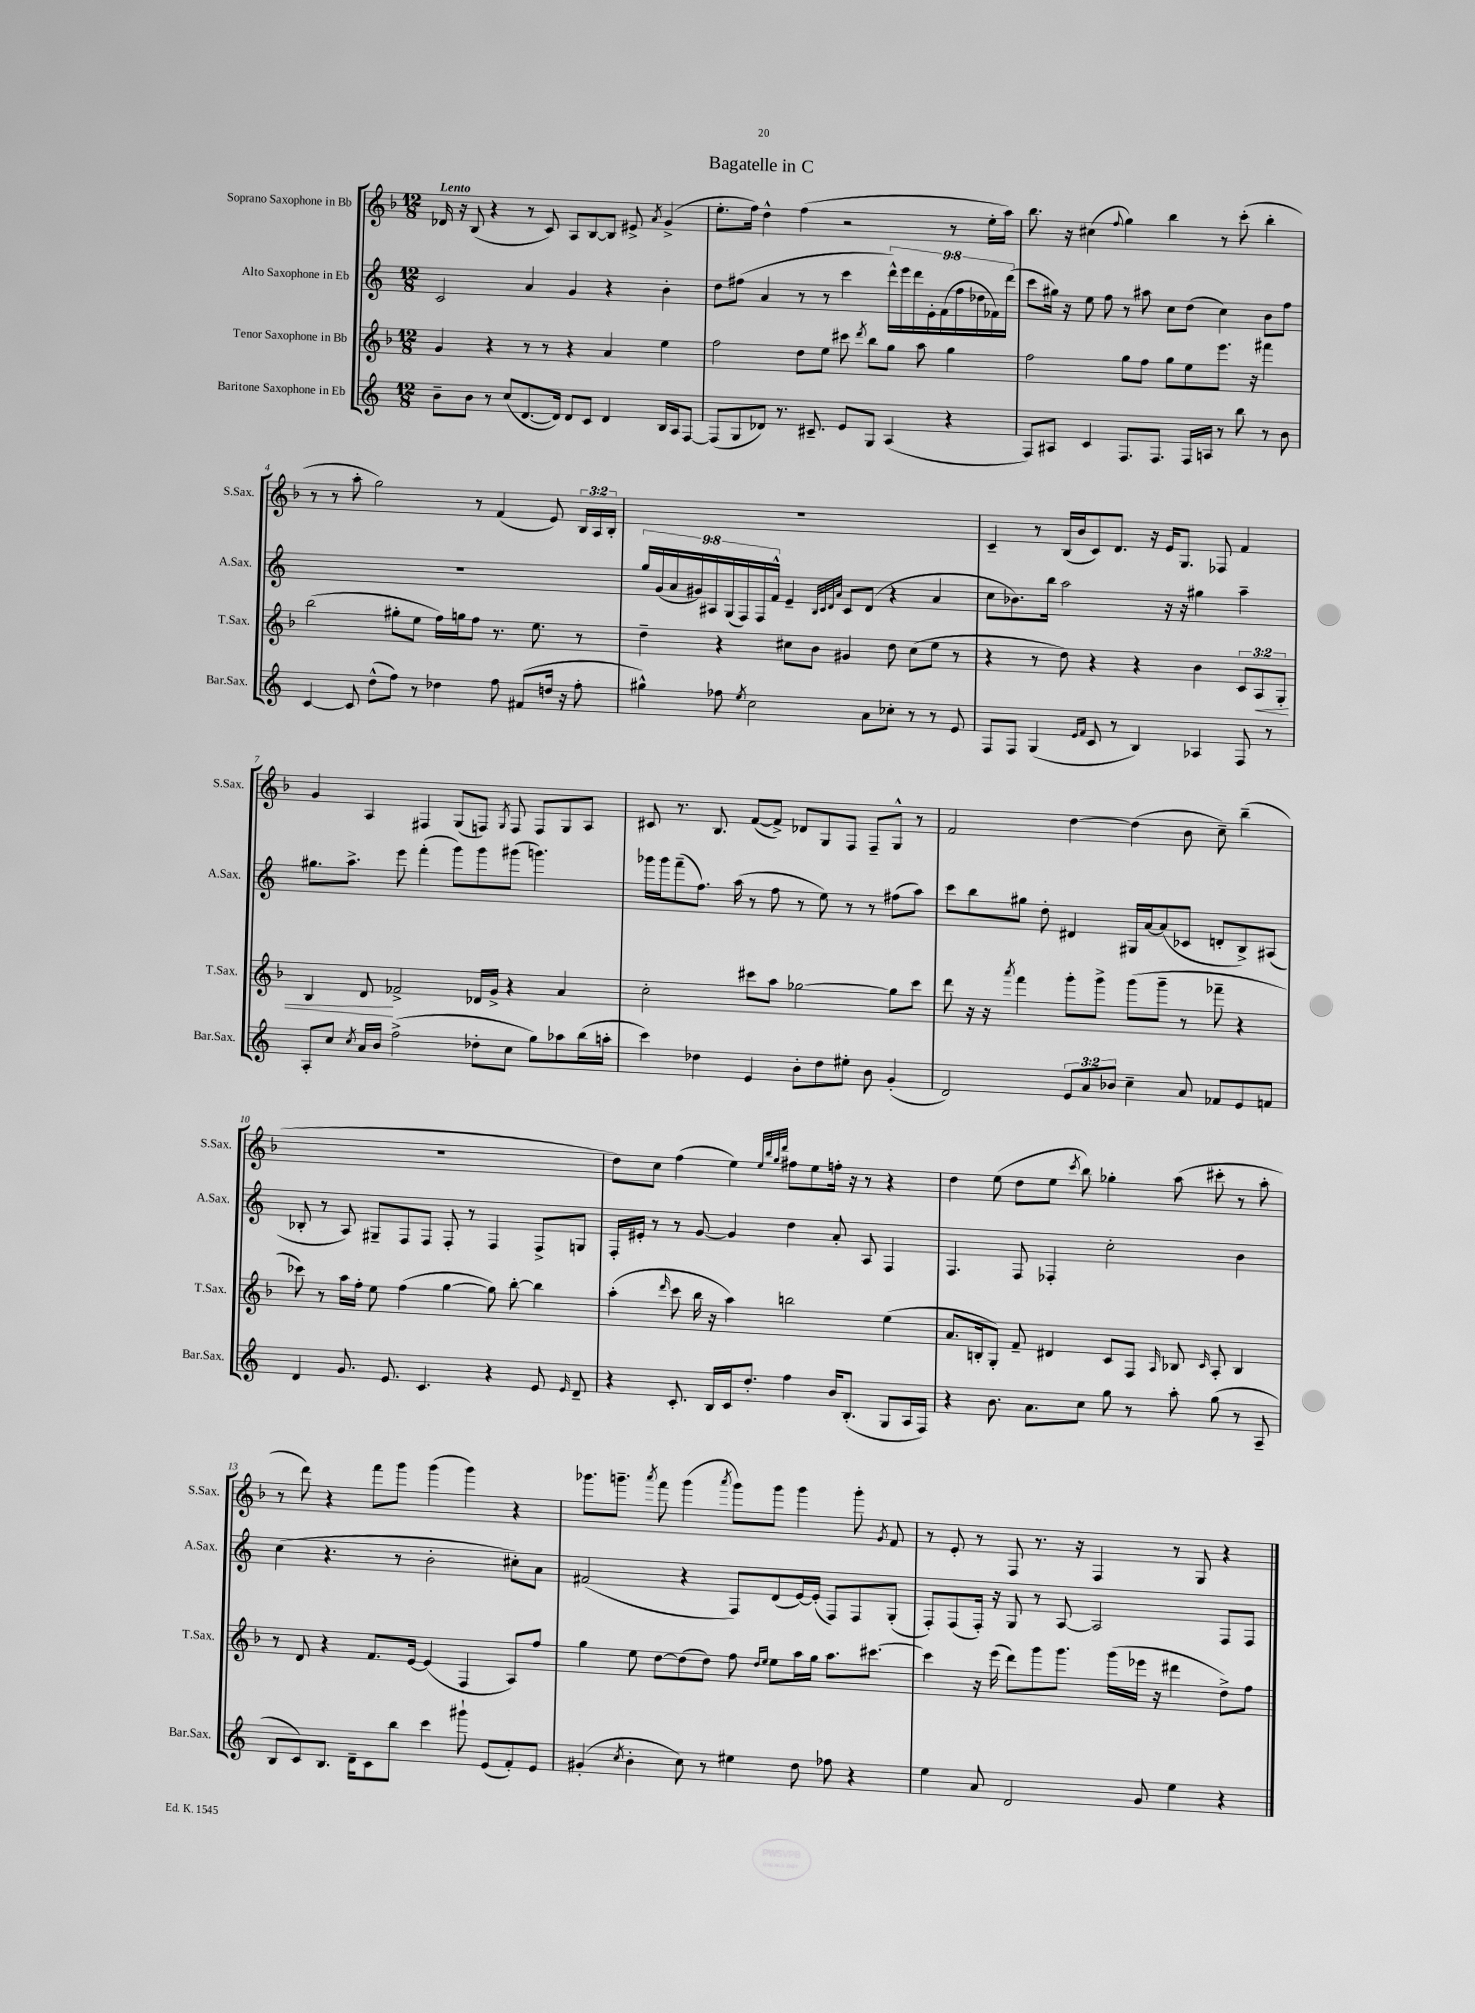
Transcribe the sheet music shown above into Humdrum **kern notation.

**kern	**kern	**dynam	**kern	**kern
*part4	*part3	*part3	*part2	*part1
*staff4	*staff3	*staff3	*staff2	*staff1
*I"Baritone Saxophone in Eb	*I"Tenor Saxophone in Bb	*	*I"Alto Saxophone in Eb	*I"Soprano Saxophone in Bb
*I'Bar.Sax.	*I'T.Sax.	*	*I'A.Sax.	*I'S.Sax.
*clefG2	*clefG2	*	*clefG2	*clefG2
*k[]	*k[b-]	*	*k[]	*k[b-]
*M12/8	*M12/8	*	*M12/8	*M12/8
=1	=1	=1	=1	=1
!	!	!	!	!LO:TX:a:B:t=Lento
8b~\L	4g/	.	2c/	16d-X/
.	.	.	.	16r
8b\J	.	.	.	(8B-/
8r	4r	.	.	4r
(8cc/L	.	.	.	.
[8.d/	8r	.	4a/	8r
.	8r	.	.	8c/)
16d/Jk])	.	.	.	.
8d/L	4r	.	4g/	8A/L
8c/J	.	.	.	[8B-/
4d/	4a/	.	4r	8B-/J]
.	.	.	.	8e#X^/
.	.	.	.	8qa/
16B/LL	4ee\	.	4b'\	(4g^/
16A/J	.	.	.	.
[8F/J	.	.	.	.
=2	=2	=2	=2	=2
(8F/L]	2ff\	.	8dd\L	8.ee'\L
8G/	.	.	(8ff#X\J	.
.	.	.	.	16ff\Jk)
8d-X/J)	.	.	4a/	4dd^^\
8.r	.	.	.	.
.	8dd\L	.	8r	(4ff\
8.c#X~/	.	.	.	.
.	8ee\J	.	8r	.
8e/L	8ccc#X\	.	4ccc\	2r
.	8qddd/	.	.	.
8G/J	8bb-\L	.	.	.
(4A/	8gg\J	.	18ddd^^\LL)	.
.	.	.	18eee\	.
.	.	.	18ddd\	.
.	8aa\	.	.	.
.	.	.	18e'\	.
.	.	.	(18f\	.
4r	4gg\	.	.	8r
.	.	.	18ff#\	.
.	.	.	18dd-X\	.
.	.	.	.	16ee'\LL
.	.	.	18f-X\)	.
.	.	.	.	16aa\JJ)
.	.	.	(18ddd\JJ	.
=3	=3	=3	=3	=3
8F/L)	2ff\	.	8ccc\L	8.bb-\
8A#X/J	.	.	16gg#X\Jk)	.
.	.	.	16r	16r
4c/	.	.	8ee\	(4cc#X\
.	.	.	8ff\	.
.	.	.	.	8qqff/
8.F/L	8gg\L	.	8r	4gg\)
.	8ff\J	.	8aa#X\	.
8.F/J	.	.	.	.
.	8gg\L	.	8cc\L	4bb-\
16F/LL	8ee\	.	(8dd\J	.
16An/JJ	.	.	.	.
8r	8.eee\J	.	4cc\)	8r
8bb\	.	.	.	(8ccc'\
.	16r	.	.	.
8r	4fff#X\	.	8b\L	4bb-'\
8b\	.	.	8ff\J	.
!!LO:LB:g=z
=4	=4	=4	=4	=4
[4c/	(2bb-\	.	1.r	8r
.	.	.	.	8r
8c/]	.	.	.	8aa'\
(8dd^^\L	.	.	.	2gg\)
8ff\J)	8gg#X'\L	.	.	.
8r	8ee\J	.	.	.
4dd-X\	16ff\LL)	.	.	.
.	16ggn\J	.	.	.
.	8ff\J	.	.	8r
8ff\	8.r	.	.	(4f/
(8f#X/L	.	.	.	.
.	8.ee\	.	.	.
16ddn/Jk	.	.	.	8e/)
16r	.	.	.	.
8ff'\	8r	.	.	24B-/LL
.	.	.	.	24A/
.	.	.	.	24B-'/JJ
=5	=5	=5	=5	=5
4gg#X^^\)	4dd~\	.	18gg/LL	1.r
.	.	.	(18g/	.
.	.	.	18a/	.
.	.	.	18g#X/)	.
.	.	.	18A#X/	.
8ff-X\	4r	.	.	.
.	.	.	(18G/	.
.	.	.	18F/)	.
8qee/	.	.	.	.
2cc\	.	.	.	.
.	.	.	18F/	.
.	.	.	18f^^/JJ	.
.	8cc#X\L	.	4e~/	.
.	8b-\J	.	.	.
.	.	.	32qqB/LLL	.
.	.	.	32qqc/	.
.	.	.	32qqd/	.
.	.	.	32qqa/JJJ	.
.	4g#X/	.	8c/L	.
8a\L	.	.	(8d/J	.
8cc-X'\J	8dd\	.	4r	.
8r	(8cc#\L	.	.	.
8r	8ee\J	.	4a/	.
8e/	8r	.	.	.
=6	=6	=6	=6	=6
8F/L	4r	.	8cc\L	4c~/
8F/J	.	.	8.b-X\)	.
(4G/	8r	.	.	8r
.	.	.	16bb\Jk	.
.	8dd\)	.	2aa\	(16B-/LL
.	.	.	.	16b-/J
16qqe/LL	.	.	.	.
16qqf/JJ	.	.	.	.
8c/	4r	.	.	8c/)
8r	.	.	.	8.d/J
4B/)	4r	.	.	.
.	.	.	.	16r
.	.	.	16r	16e/KL
.	.	.	16r	8.G/J
4A-X/	4b-\	.	4gg#X\	.
.	.	.	.	8F-X/
8F/	12c/L	.	4aa~\	4f/
!	!	!LO:HP:b	!	!
.	12A/	<	.	.
8r	.	.	.	.
.	12G'/J	.	.	.
!!LO:LB:g=z
=7	=7	=7	=7	=7
8A'/L	4B-/	.	8.gg#X\L	4g/
8cc/J	.	.	.	.
.	.	.	8.aa^\J	.
8qcc/	.	.	.	.
16a/LL	8d/	.	.	4A/
16b/JJ	.	.	.	.
(2ff^\	2f-X^/	[	8eee\	.
.	.	.	(4fff'\	4F#X/
.	.	.	8ggg\L)	(8G/L
8dd-X'\L	16d-X/LL	.	8ggg\	8Fn/J)
.	16g^/JJ	.	.	.
.	.	.	.	8qG/
8cc\J	4r	.	(8ggg#X\J	8F/
8gg\L)	.	.	4.gggn\)	8F/L
8aa-X\	4a/	.	.	8G/
(16bb\L	.	.	.	8A/J
16aan'\JJ	.	.	.	.
=8	=8	=8	=8	=8
4ccc\)	2cc'\	.	16ggg-X\LL	8c#X/
.	.	.	16ggg-\J	.
.	.	.	(8fff~\	8.r
4dd-X\	.	.	8.ff\J)	.
.	.	.	.	8.B-/
.	.	.	(16aa\	.
4e/	8ccc#X\L	.	8r	([8f/L
.	8aa\J	.	8ff\	8f^/J])
8b'\L	[2gg-X\	.	8r	8d-X/L
8dd-\	.	.	8ee\)	8G/
8ee#X'\J	.	.	8r	8F/J
8b\	.	.	8r	8F~/L
(4g'/	8gg-\L]	.	(8ff#X\L	8G^^/J
.	8ccc#\J	.	8aa\J)	8r
=9	=9	=9	=9	=9
2d/)	8ddd\	.	8ccc\L	2f/
.	16r	.	8bb\	.
.	16r	.	.	.
.	8qaaa/	.	.	.
.	4fff\	.	8gg#X\J	.
.	.	.	8dd'\	.
12e/L	8ggg'\L	.	4d#X/	[4dd\
12a/	.	.	.	.
.	8ggg^\J	.	.	.
12b-X/J	.	.	.	.
4cc~\	(8ggg\L	.	16G#X/LL	(4dd\]
.	.	.	[16a/J	.
.	8ggg~\J	.	(8a/]	.
8a/	8r	.	8c-X/J	8b-\
8f-X/L	8fff-X~\	.	8dn'/L	8cc~\)
8e/	4r	.	8B^/)	(4bb-~\
8fn/J	.	.	(8A#X/J	.
!!LO:LB:g=z
=10	=10	=10	=10	=10
4d/	8ccc-X\)	.	8B-X'/	1.r
.	8r	.	8r	.
8.g/	16aa\LL	.	8A/)	.
.	16ff'\JJ	.	.	.
.	8ee\	.	8G#X~/L	.
8.e/	.	.	.	.
.	(4ff\	.	8F/	.
4.c/	.	.	8F/J	.
.	[4gg\	.	8F'/	.
.	.	.	8r	.
4r	8gg\])	.	4F/	.
.	[8bb-'\	.	.	.
8e/	4bb-\]	.	8F^/L	.
16qqe/	.	.	.	.
8d~/	.	.	8Gn/J	.
=11	=11	=11	=11	=11
4r	(4aa'\	.	16F'/LL	8dd\L)
.	.	.	16e#X'/JJ	.
.	.	.	8r	8cc\J
.	16qqddd/	.	.	.
8.c'/	8ccc\	.	8r	(4ff\
.	16bb-\	.	[8g/	.
16B/LL	16r	.	.	.
16c/J	4aa\)	.	4g/]	4ee\)
8.dd'/J	.	.	.	.
.	.	.	.	32qqee/LLL
.	.	.	.	32qqbb-/
.	.	.	.	32qqgg/
.	.	.	.	32qqddd/JJJ
4ff\	2bbn\	.	4dd\	8ff#X\L
.	.	.	.	8ee\
16b/KL	.	.	8a'/	16ffn'\Jk
(8.B'/J	.	.	.	16r
.	.	.	8A/	8r
8G/L	(4ee\	.	4F/	4r
16A/L	.	.	.	.
16F/JJ)	.	.	.	.
=12	=12	=12	=12	=12
4r	8.a/L	.	4.F/	4dd\
.	16Bn'/k	.	.	.
8.b\	8G'/J)	.	.	(8ee\
.	8f~/	.	8F/	8dd\L
8.a\L	.	.	.	.
.	4d#X/	.	4F-X'/	8ee\J
.	.	.	.	8qccc/
8cc\J	.	.	.	8bb-\)
8gg\	8c/L	.	2cc'\	4gg-X'\
8r	8F/J	.	.	.
.	16qqA/	.	.	.
8aa'\	8B-X/	.	.	(8aa\
.	16qqc/	.	.	.
(8gg\	8A'/	.	.	8ccc#X'\
8r	4B-/	.	4b\	8r
8A~/	.	.	.	8aa'\
!!LO:LB:g=z
=13	=13	=13	=13	=13
8B/L	8r	.	(4cc\	8r
8c/)	8d/	.	.	8ddd\)
8.B/J	4r	.	4.r	4r
16d~\KL	.	.	.	.
8c\	8.f/L	.	.	8fff\L
8bb\J	.	.	8r	8ggg\J
.	[16e/Jk	.	.	.
4ccc\	(4e/]	.	2b'\	(4ggg\
8ggg#X`\	4F/	.	.	4ggg\)
(8e/L	.	.	.	.
8f'/)	8A/L)	.	8cc#X'\L)	4r
8e/J	8ff/J	.	8a\J	.
=14	=14	=14	=14	=14
(4g#X'/	4gg\	.	(2f#X/	8.ggg-X\L
.	.	.	.	8.gggn~\J
8qcc/	.	.	.	.
4b'\	8ee\	.	.	.
.	.	.	.	8qaaa/
.	[8dd\L	.	.	8fff\
8cc\)	(8dd\]	.	4r	(4ggg\
8r	8dd\J)	.	.	.
.	.	.	.	8qaaa/
4ee#X\	8ff\	.	8F/L)	8ggg\L)
.	16qqdd/LL	.	.	.
.	16qqee/JJ	.	.	.
.	8ee\L	.	(8d/	8ggg\J
8dd\	16aa\L	.	[16e/L)	4ggg\
.	16gg\JJ	.	(16e'/JJ]	.
8ff-X\	8.aa\L	.	8F/L)	.
4r	.	.	8F/	8ggg'\
.	[8.ccc#X\J	.	.	.
.	.	.	.	8qg/
.	.	.	(8G'/J	8f/
=15	=15	=15	=15	=15
4ee\	4ccc#\]	.	8F'/L)	8r
.	.	.	(8F/	8e'/
8a/	16r	.	16F'/Jk)	8r
.	(16eee\	.	16r	.
2d/	8ddd\L)	.	8G/	8F/
.	8ggg\	.	8r	8.r
.	8.ggg\J	.	[8A/	.
.	.	.	.	16r
.	.	.	2A/]	4F/
.	(16ggg\LL	.	.	.
8g/	16eee-X\JJ	.	.	.
.	16r	.	.	.
4ee\	4ddd#X\	.	.	8r
.	.	.	.	8G/
4r	8dd^\L)	.	8F/L	4r
.	8ff\J	.	8F/J	.
==	==	==	==	==
*-	*-	*-	*-	*-
